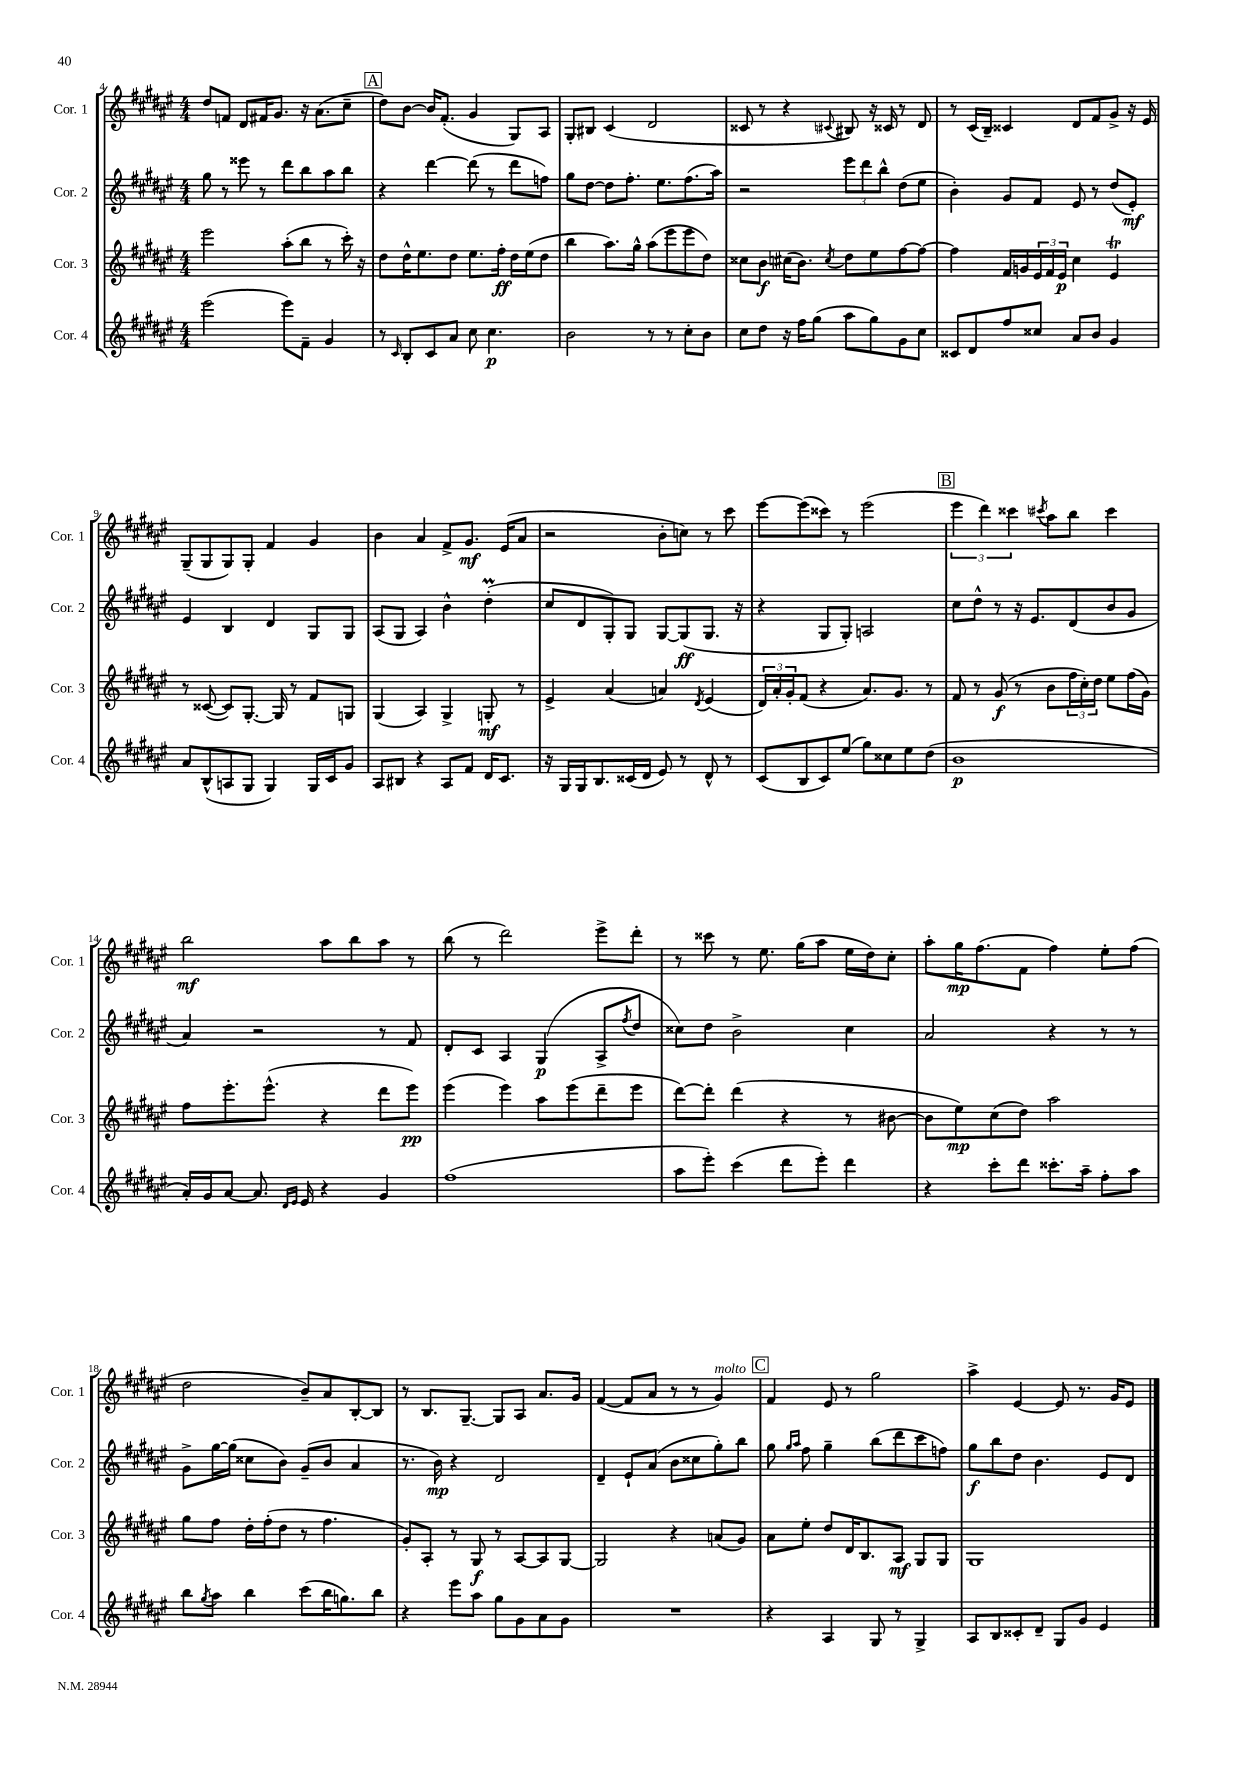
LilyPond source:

<<
\new StaffGroup <<
\new Staff = "s0" \with { instrumentName = "Cor. 1" shortInstrumentName = "Cor. 1" } {
    \clef treble \key fis \major \numericTimeSignature \time 4/4
    dis''8 f'8 dis'8 fis'16 gis'8. r16 ais'8.( cis''8-- |
    \mark \markup { \box "A" } dis''8) b'8~ b'16 fis'8.-.( gis'4 gis8) ais8 |
    gis8-. bis8 cis'4( dis'2 |
    cisis'8 r8 r4 \appoggiatura { cis'8 } bis8) r16 cisis'16 r8 dis'8 |
    r8 cis'16( b16--) cisis'4 dis'8 fis'8 gis'8-> r16 eis'16 |
    gis8--( gis8 gis8) gis8-. fis'4 gis'4 |
    b'4 ais'4 fis'8-> gis'8.\mf eis'16( ais'8 |
    r2 b'8-. c''8) r8 cis'''8 |
    eis'''8~ eis'''8( cisis'''8) r8 eis'''2( |
    \mark \markup { \box "B" } \tuplet 3/2 { eis'''4 dis'''4) cisis'''4 } \acciaccatura { cis'''8 } ais''8 b''8 cis'''4 |
    b''2\mf ais''8 b''8 ais''8 r8 |
    b''8( r8 dis'''2) eis'''8-> dis'''8-. |
    r8 cisis'''8 r8 eis''8. gis''16( ais''8 eis''16 dis''16) cis''8-. |
    ais''8-. gis''16\mp fis''8.( fis'8 fis''4) eis''8-. fis''8( |
    dis''2 b'8--) ais'8 b8~-. b8 |
    r8 b8. gis8.~-- gis8 ais8 ais'8. gis'16 |
    fis'4~( fis'8 ais'8 r8 r8 gis'4^\markup { \italic "molto" }) |
    \mark \markup { \box "C" } fis'4 eis'8 r8 gis''2 |
    ais''4-> eis'4~ eis'8 r8. gis'16 eis'8 \bar "|." |
}
\new Staff = "s1" \with { instrumentName = "Cor. 2" shortInstrumentName = "Cor. 2" } {
    \clef treble \key fis \major \numericTimeSignature \time 4/4
    gis''8 r8 eisis'''8 r8 dis'''8 b''8 ais''8 b''8 |
    \mark \markup { \box "A" } r4 dis'''4~ dis'''8( r8 dis'''8 f''8) |
    gis''8 dis''8~ dis''8 fis''8.-. eis''8. fis''8.( ais''16) |
    r2 \tuplet 3/2 { eis'''8 dis'''8 b''8-^ } dis''8( eis''8 |
    b'4-.) gis'8 fis'8 eis'8 r8 dis''8( eis'8-.\mf) |
    eis'4 b4 dis'4 gis8 gis8 |
    ais8( gis8 ais4) b'4-^ dis''4-.\prall( |
    cis''8 dis'8 gis8-.) gis8 gis8~ gis8\ff( gis8. r16 |
    r4 gis8 gis8-.) a2 |
    \mark \markup { \box "B" } cis''8 dis''8-^ r8 r16 eis'8. dis'8( b'8 gis'8 |
    ais'4) r2 r8 fis'8 |
    dis'8-. cis'8 ais4 gis4\p( ais8-> \acciaccatura { fis''8 } dis''8 |
    cisis''8) dis''8 b'2-> cisis''4 |
    ais'2 r4 r8 r8 |
    gis'8-> gis''16~ gis''16( cisis''8 b'8) gis'8--( b'8 ais'4 |
    r8. b'16\mp) r4 dis'2 |
    dis'4-- eis'8-! ais'8( b'8 cisis''8 gis''8-.) b''8 |
    \mark \markup { \box "C" } gis''8 \grace { gis''16 ais''16 } fis''8 gis''4-- b''8( dis'''8 cis'''8 f''8) |
    gis''8\f b''8 dis''8 b'4. eis'8 dis'8 \bar "|." |
}
\new Staff = "s2" \with { instrumentName = "Cor. 3" shortInstrumentName = "Cor. 3" } {
    \clef treble \key fis \major \numericTimeSignature \time 4/4
    eis'''2 ais''8-.( b''8 r8 cis'''16-.) r16 |
    \mark \markup { \box "A" } dis''8 dis''16-^ eis''8. dis''8 eis''8. fis''16-.\ff dis''16 eis''16( dis''8 |
    b''4 ais''8.) gis''16-^ ais''8( eis'''8 eis'''8 dis''8) |
    cisis''8 b'8\f cis''16( b'8.) \acciaccatura { cis''8 } dis''8 eis''8 fis''8~ fis''8~ |
    fis''4 fis'16 g'16 \tuplet 3/2 { eis'16 fis'16 eis'16\p } cis''4 eis'4\trill |
    r8 cisis'8~( cisis'8) gis8.~-. gis16 r8 fis'8 g8 |
    gis4( ais4) gis4-> g8-.\mf r8 |
    eis'4-> ais'4( a'4) \acciaccatura { dis'8 } eis'4( |
    \tuplet 3/2 { dis'16) ais'16-. gis'16-. } fis'8( r4 ais'8.) gis'8. r8 |
    \mark \markup { \box "B" } fis'8 r8 gis'8\f( r8 b'8 \tuplet 3/2 { fis''16 cis''16-.) dis''16 } eis''8 fis''16( gis'16) |
    fis''8 eis'''8.-. eis'''8.-^( r4 dis'''8 eis'''8\pp) |
    eis'''4( eis'''4) ais''8 eis'''8( dis'''8-- eis'''8 |
    dis'''8~) dis'''8-. dis'''4( r4 r8 bis'8~ |
    bis'8 eis''8\mp) cis''8( dis''8) ais''2 |
    gis''8 fis''8 dis''16-. fis''16-.( dis''8 r8 fis''4. |
    gis'8-.) ais8-. r8 gis8\f r8 ais8~ ais8 gis8~ |
    gis2 r4 a'8( gis'8) |
    \mark \markup { \box "C" } ais'8 eis''8-. dis''8 dis'16 b8. ais8\mf gis8 gis8 |
    gis1 \bar "|." |
}
\new Staff = "s3" \with { instrumentName = "Cor. 4" shortInstrumentName = "Cor. 4" } {
    \clef treble \key fis \major \numericTimeSignature \time 4/4
    eis'''2( eis'''8) fis'8-- gis'4 |
    \mark \markup { \box "A" } r8 \grace { cis'16 } b8-. cis'8 ais'8 cis''8 cis''4.\p |
    b'2 r8 r8 cis''8-. b'8 |
    cis''8 dis''8 r16 fis''16 gis''8( ais''8 gis''8) gis'8 cis''8 |
    cisis'8 dis'8 fis''8 cisis''8 ais'8 b'8 gis'4 |
    ais'8 b8-^( a8 gis8 gis4) gis16 cis'16 gis'8 |
    ais8 bis8 r4 ais8 fis'8 dis'16 cis'8. |
    r16 gis16 gis16 b8. cisis'16( dis'16 eis'8) r8 dis'8-^ r8 |
    cis'8( b8 cis'8) eis''8( gis''8) cisis''8 eis''8 dis''8( |
    \mark \markup { \box "B" } b'1\p |
    ais'16-.) gis'16 ais'8~ ais'8. \grace { dis'16 eis'16 } eis'16 r4 gis'4 |
    fis''1( |
    ais''8 eis'''8-.) cis'''4( dis'''8 eis'''8-.) dis'''4 |
    r4 cis'''8-. dis'''8 cisis'''8.-. ais''16-- fis''8-. ais''8 |
    b''8 \acciaccatura { gis''8 } ais''8 b''4 cis'''8( b''16 g''8.) b''8 |
    r4 eis'''8 ais''8 gis''8 gis'8 ais'8 gis'8 |
    R1 |
    \mark \markup { \box "C" } r4 ais4 gis8 r8 gis4-> |
    ais8 b8 cisis'8-. dis'8-- gis8 gis'8 eis'4 \bar "|." |
}
>>
>>
\layout { \context { \Score currentBarNumber = #4 } }
